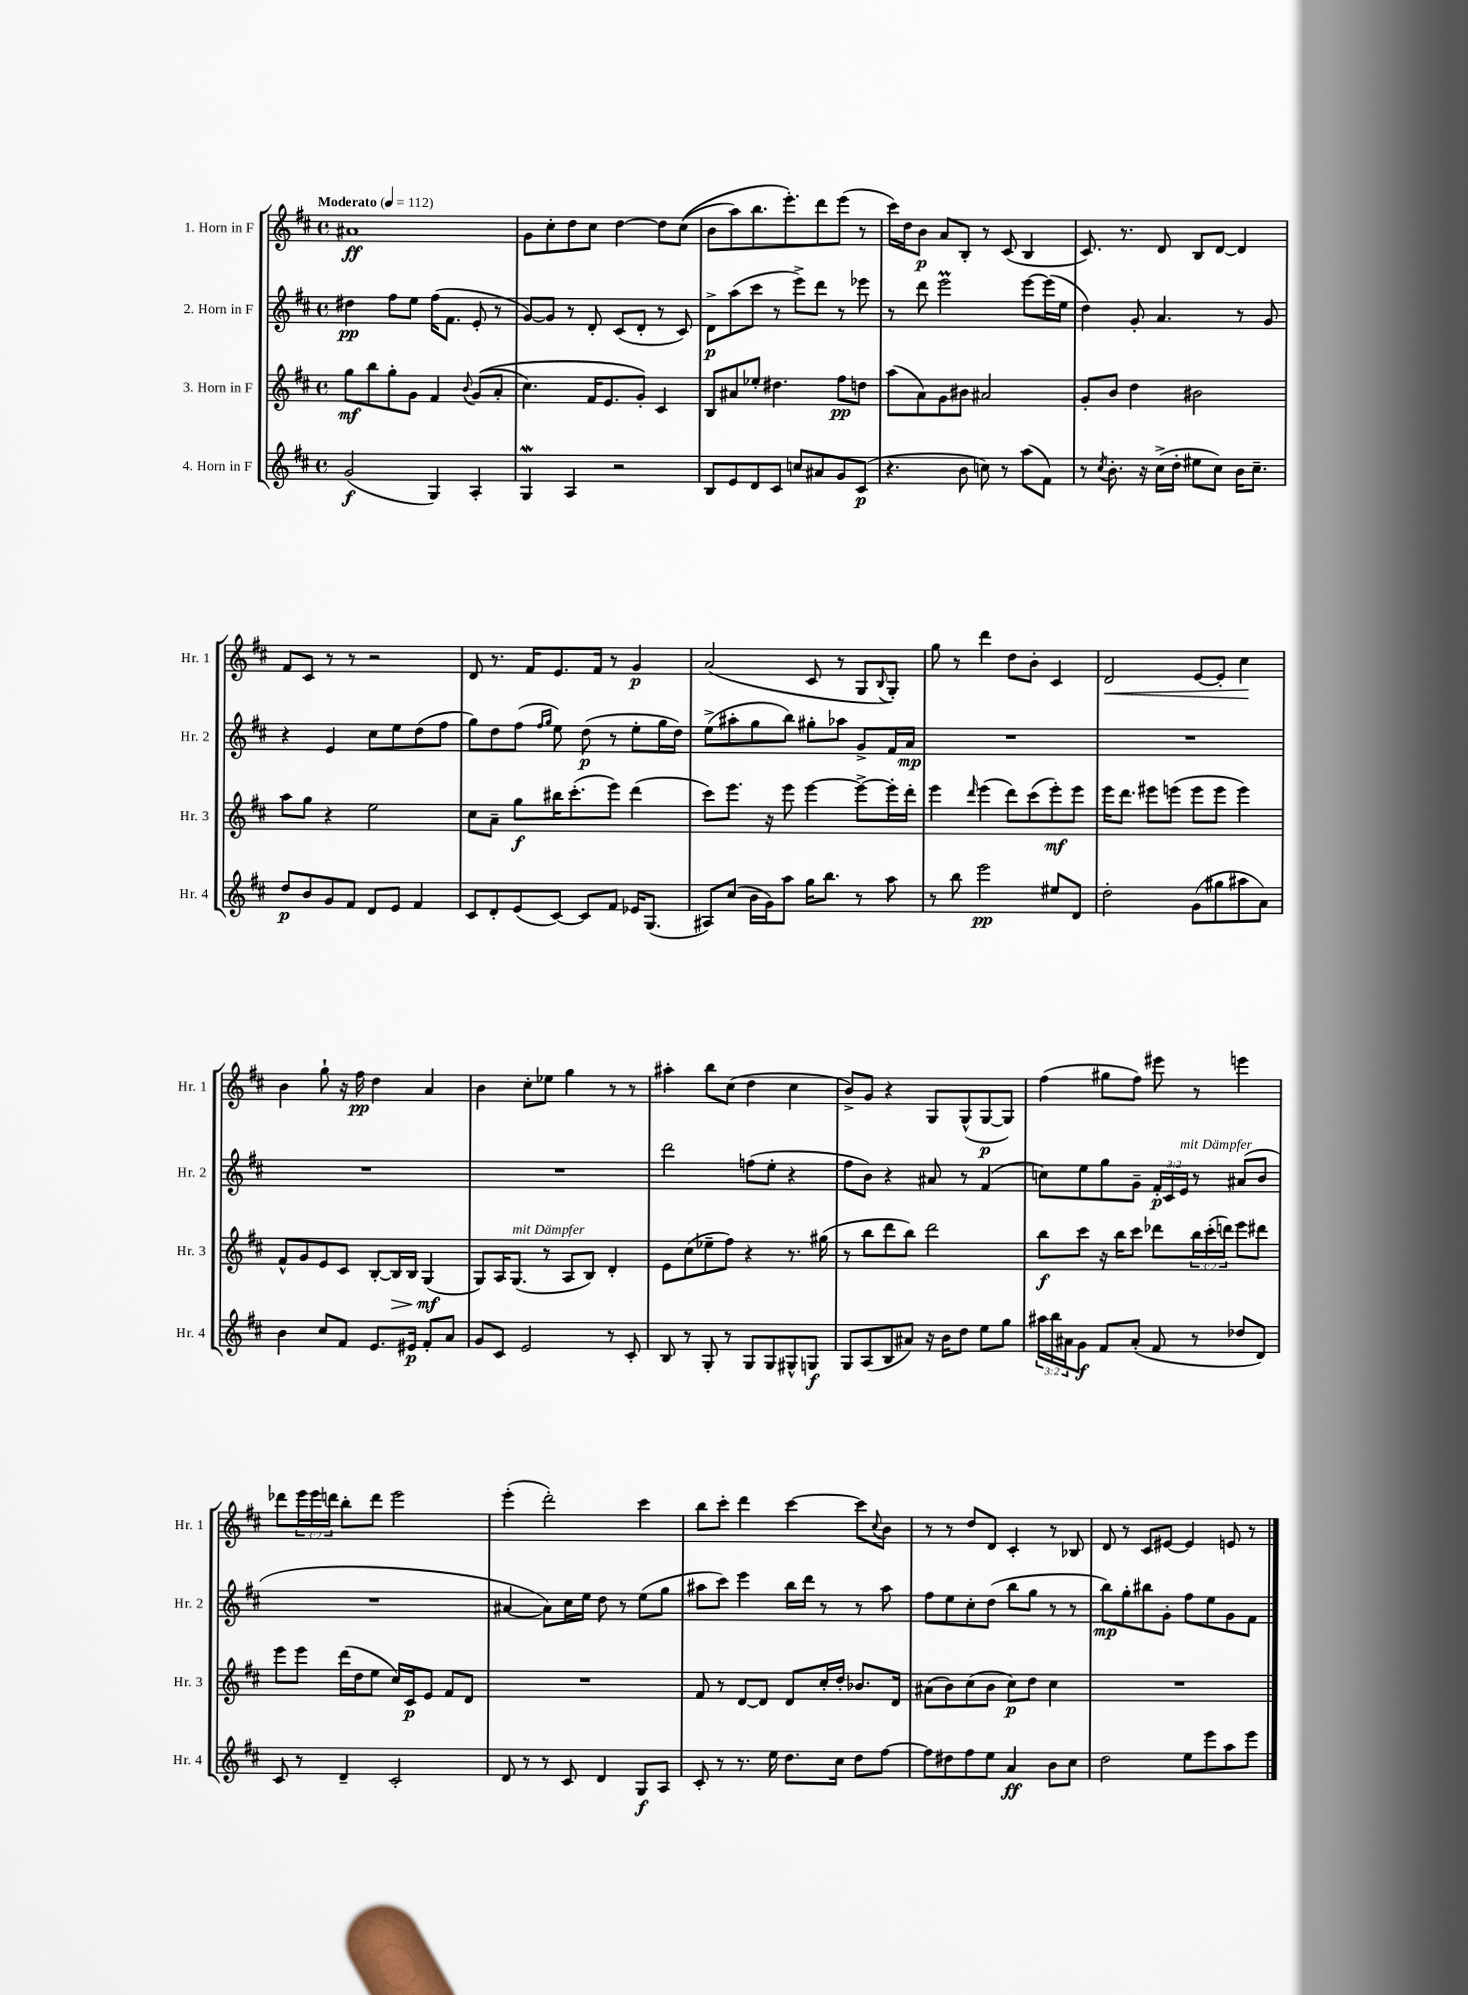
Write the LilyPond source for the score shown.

<<
\new StaffGroup <<
\new Staff = "s0" \with { instrumentName = "1. Horn in F" shortInstrumentName = "Hr. 1" } {
    \clef treble \key d \major \defaultTimeSignature \time 4/4 \override Staff.TupletNumber.text = #tuplet-number::calc-fraction-text \tempo "Moderato" 4 = 112
    ais'1\ff |
    g'8 cis''8-. d''8 cis''8 d''4~ d''8 cis''8(\( |
    b'8 a''8) b''8. e'''8.-.\) d'''8 e'''8( r8 |
    cis'''16) d''16 b'8\p a'8 b8-. r8 cis'8( b4 |
    cis'8.) r8. d'8 b8 d'8~ d'4 |
    fis'8 cis'8 r8 r8 r2 |
    d'8 r8. fis'16 e'8. fis'16 r8 g'4\p |
    a'2( cis'8 r8 g8 \appoggiatura { b8 } g8-.) |
    g''8 r8 d'''4 d''8 b'8-. cis'4 |
    d'2\< e'8~ e'8-. cis''4\! |
    b'4 g''8-! r16 fis''16\pp d''4 a'4 |
    b'4 cis''8-. ees''8 g''4 r8 r8 |
    ais''4-. b''8 cis''8( d''4 cis''4 |
    b'8->) g'8 r4 g8 g8-^( g8~\p g8) |
    fis''4( gis''8 fis''8) eis'''8 r8 e'''4 |
    des'''8 \tuplet 3/2 { e'''16 e'''16 d'''16 } b''8-. d'''8 e'''2 |
    e'''4-.( d'''2-.) cis'''4 |
    b''8 cis'''8-. d'''4 cis'''4~ cis'''8 \appoggiatura { cis''8 } b'8 |
    r8 r8 d''8 d'8 cis'4-. r8 bes8 |
    d'8 r8 cis'8 eis'8~ eis'4 e'8 r8 \bar "|." |
}
\new Staff = "s1" \with { instrumentName = "2. Horn in F" shortInstrumentName = "Hr. 2" } {
    \clef treble \key d \major \defaultTimeSignature \time 4/4 \override Staff.TupletNumber.text = #tuplet-number::calc-fraction-text
    dis''4\pp fis''8 e''8 fis''16( fis'8. e'8-. r8 |
    g'8~) g'8 r8 d'8-. cis'8( d'8-. r8 cis'8) |
    d'8->\p a''8( cis'''8 r8 e'''8->) d'''8 r8 ees'''8 |
    r8 d'''8 e'''2\prall e'''8~ e'''16( e''16 |
    d''4) g'8-. a'4. r8 g'8 |
    r4 e'4 cis''8 e''8 d''8( fis''8 |
    g''8) d''8 fis''8( \grace { fis''16 g''16 } e''8) d''8\p( r8 e''8-. g''16 d''16) |
    e''8->( ais''8-. g''8 b''8) gis''8-. aes''8 g'8-> fis'16 a'16\mp |
    R1 |
    R1 |
    R1 |
    R1 |
    d'''2 f''8( e''8-. r4 |
    fis''8 b'8) r4 ais'8 r8 fis'4( |
    c''8) e''8 g''8 g'8-- \tuplet 3/2 { fis'16-.\p cis'16 e'16^\markup { \italic "mit Dämpfer" } } r8 ais'8( b'8 |
    R1 |
    ais'4~ ais'8) cis''16 e''16 d''8 r8 e''8( g''8 |
    ais''8 cis'''8) e'''4 b''16 d'''16 r8 r8 ais''8 |
    fis''8 e''8 cis''8-. d''8( b''8 g''8 r8 r8 |
    b''8\mp) g''8-. bis''8 g'8-. fis''8 e''8 g'8 fis'8 \bar "|." |
}
\new Staff = "s2" \with { instrumentName = "3. Horn in F" shortInstrumentName = "Hr. 3" } {
    \clef treble \key d \major \defaultTimeSignature \time 4/4 \override Staff.TupletNumber.text = #tuplet-number::calc-fraction-text
    g''8\mf b''8 g''8-. g'8 fis'4 \appoggiatura { b'8 } g'8(\( a'8-. |
    cis''4.) fis'16 e'8. g'8-.\) cis'4 |
    b8 ais'8 ees''8-. dis''4. fis''8\pp d''8 |
    a''8( a'8) g'8 bis'8 ais'2 |
    g'8-. b'8 d''4 bis'2 |
    a''8 g''8 r4 e''2 |
    cis''8 a'8-- g''8\f bis''16 cis'''8.-.( e'''8) d'''4( |
    cis'''8) e'''8. r16 e'''8 e'''4~ e'''8~-> e'''16-. d'''16-. |
    e'''4 \grace { d'''16 } e'''4( d'''8) cis'''8( e'''8-.\mf) e'''8 |
    e'''16 d'''8. eis'''8 e'''8( e'''8 e'''8 e'''4) |
    fis'8-^ g'8 e'8 cis'8 b8~-. b16\> b16 g4\mf\!( |
    g8) a16 g8.^\markup { \italic "mit Dämpfer" }( r8 a8 b8) d'4-. |
    e'8 cis''8( ees''8-- fis''8) r4 r8. gis''16( |
    r8 b''8 d'''8 b''8) d'''2 |
    b''8\f cis'''8 r16 b''16 cis'''8 des'''8 \tuplet 3/2 { b''16 cis'''16-.( d'''16) } e'''8 dis'''8 |
    e'''8 e'''8 d'''16( d''16 e''8 cis''16) cis'16\p e'8 fis'8 d'8 |
    R1 |
    fis'8 r8 d'8~ d'8 d'8 cis''16-. d''16-. bes'8. d'16 |
    ais'8( b'8) cis''8( b'8 cis''8\p) d''8 cis''4 |
    R1 \bar "|." |
}
\new Staff = "s3" \with { instrumentName = "4. Horn in F" shortInstrumentName = "Hr. 4" } {
    \clef treble \key d \major \defaultTimeSignature \time 4/4 \override Staff.TupletNumber.text = #tuplet-number::calc-fraction-text
    g'2\f( g4) a4-. |
    g4\mordent a4 r2 |
    b8 e'8 d'8 cis'8 c''8 ais'8 g'8 cis'8\p( |
    r4. b'8 c''8) r8 a''8( fis'8) |
    r8 \acciaccatura { cis''8 } b'8.-. r16 cis''16->( d''16-. eis''8 cis''8) b'16 cis''8.-- |
    d''8\p b'8 g'8 fis'8 d'8 e'8 fis'4 |
    cis'8 d'8-. e'8( cis'8~) cis'8 fis'8 ees'16 g8.( |
    ais8) cis''8( b'16 g'16) a''8 g''16 b''8. r8 a''8 |
    r8 b''8 e'''2\pp eis''8 d'8 |
    d''2-. g'8( gis''8 ais''8 a'8) |
    b'4 cis''8 fis'8 e'8. eis'16\p fis'8-. a'8 |
    g'8 cis'8 e'2 r8 cis'8-. |
    b8 r8 g8-. r8 g8 g8 gis8-^ g8\f |
    g8 a8( b8 ais'8) r16 b'16 d''8 e''8 g''8 |
    \tuplet 3/2 { ais''16 b''16 ais'16 } g'8\f fis'8 ais'8-.( fis'8 r8 des''8 d'8) |
    cis'8 r8 d'4-- cis'2-. |
    d'8 r8 r8 cis'8 d'4 g8\f a8 |
    cis'8-. r8 r8. e''16 d''8. cis''16 d''8 fis''8~ |
    fis''8 dis''8 fis''8 e''8 a'4\ff b'8 cis''8 |
    d''2 e''8 e'''8 a''8 e'''8 \bar "|." |
}
>>
>>
\layout { \context { \Score \remove "Bar_number_engraver" } }
